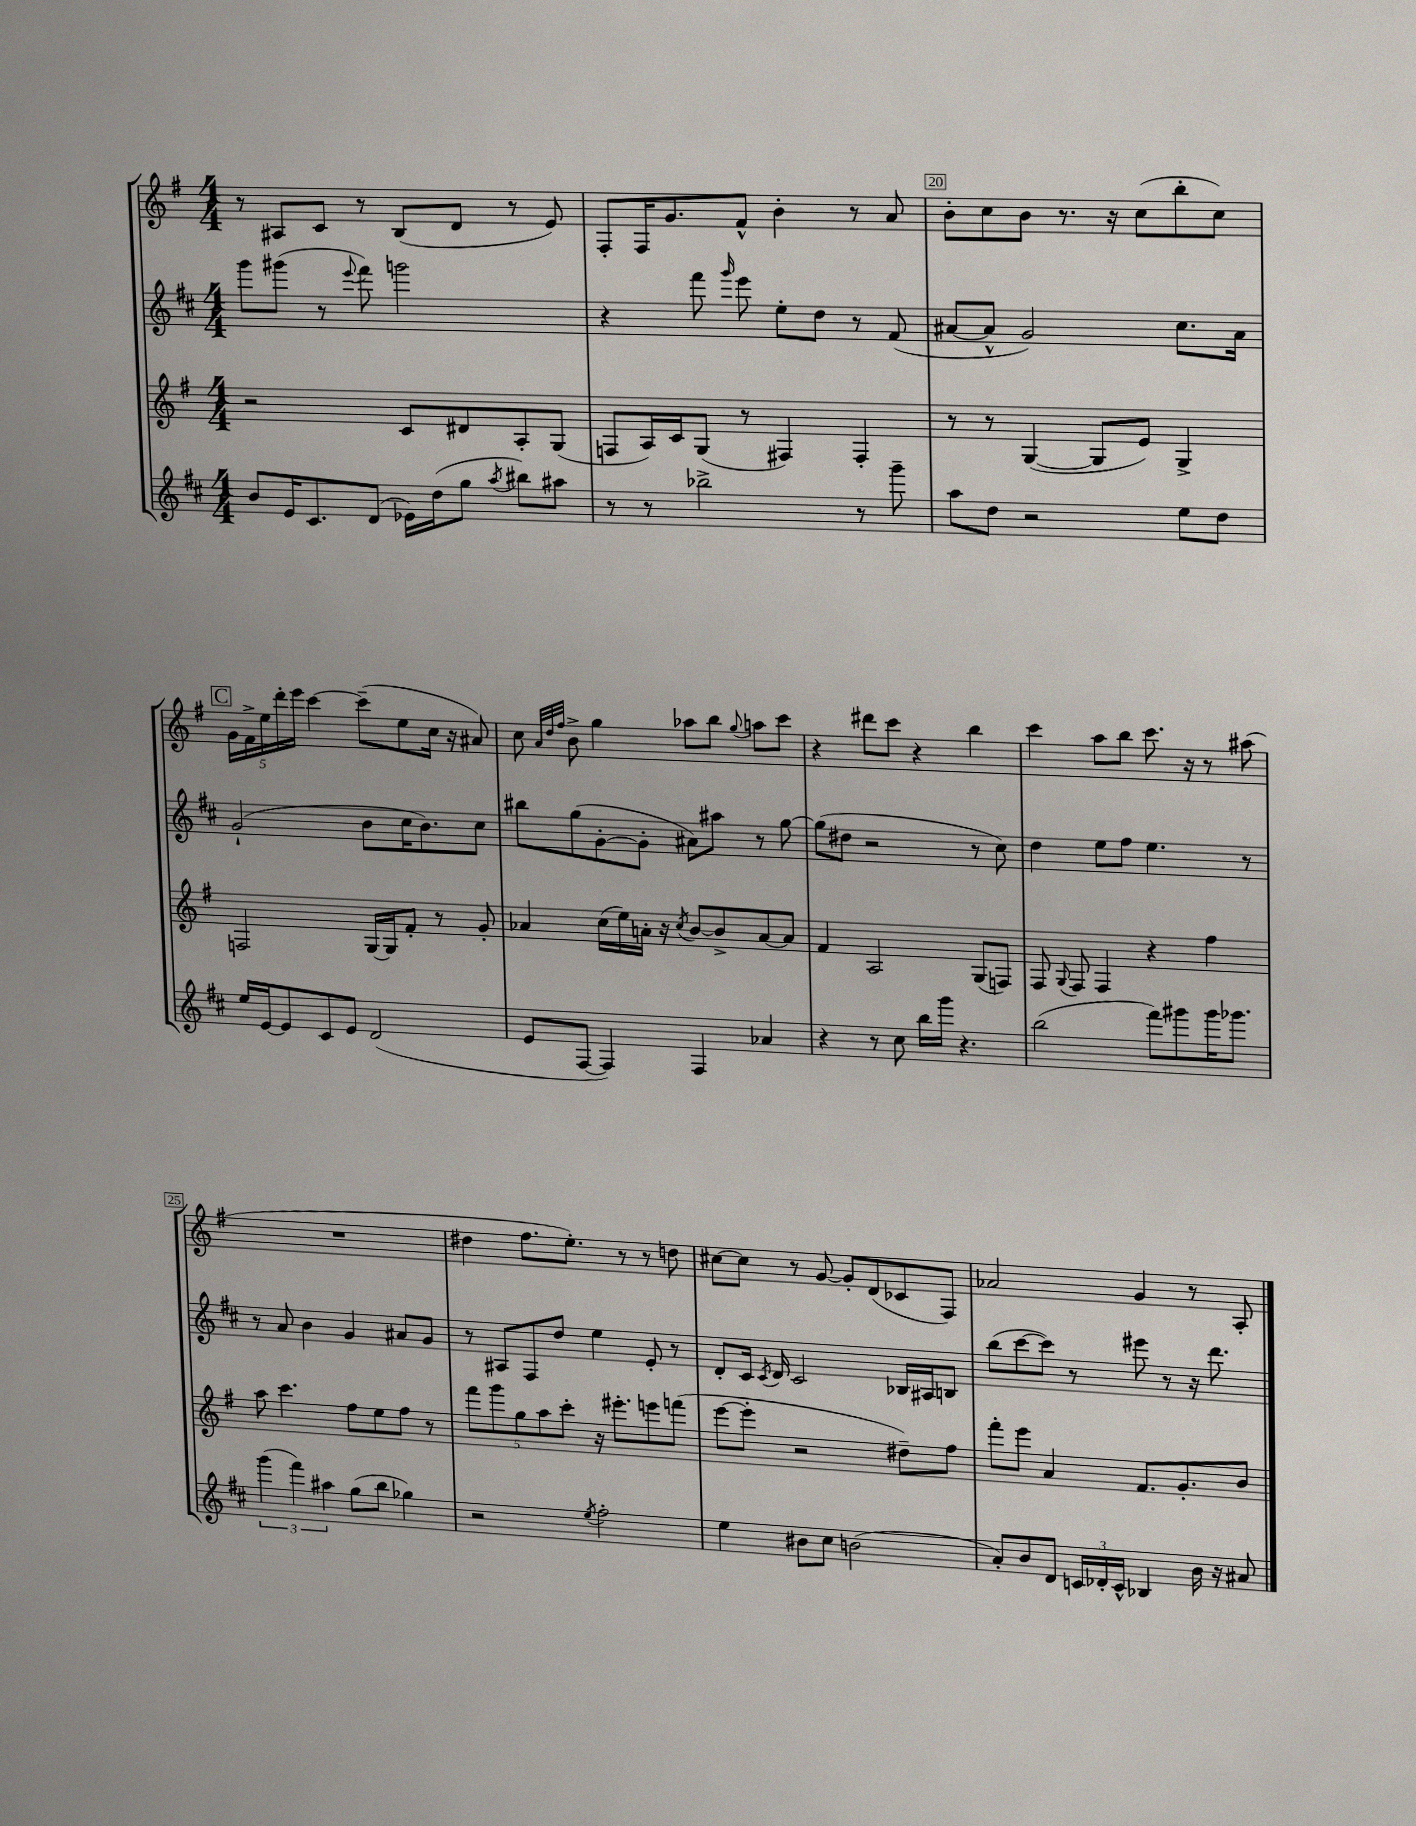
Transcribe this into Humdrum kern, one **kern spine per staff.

**kern	**kern	**kern	**kern
*staff4	*staff3	*staff2	*staff1
*clefG2	*clefG2	*clefG2	*clefG2
*k[f#c#]	*k[f#]	*k[f#c#]	*k[f#]
*M4/4	*M4/4	*M4/4	*M4/4
8b/L	2r	8ggg\L	8r
16e/K	.	(8ggg#\J	8A#/L
8.c#/	.	.	.
.	.	8r	8c/J
.	.	8qqeee/	.
(8d/J	.	8fff#\)	8r
16e-\LL)	8c/L	2ggg\	(8B/L
(16dd\J	.	.	.
8gg\J	8d#/	.	8d/J
8qaa/	.	.	.
8bb#\L)	8A'/	.	8r
8aa#\J	(8G/J	.	8e/)
=	=	=	=
8r	8F/L	4r	8F#'/L
8r	16A/L)	.	16F#/K
.	16c/J	.	8.g/
2bb-^\	(8G/J	8fff#\	.
.	.	16qqggg/	.
.	8r	8eee\	8f#^^/J
.	4F#/)	8ee'\L	4b'\
.	.	8dd\J	.
8r	4F#'/	8r	8r
8ggg~\	.	(8f#/	8a/
=	=	=	=
8aa\L	8r	[8a#/L	8b'\L
8dd\J	8r	8a#^^/]J	8cc\
2r	([4G/	2g/)	8b\J
.	.	.	8.r
.	8G/]L	.	.
.	.	.	16r
.	8e/J)	.	(8cc\L
8ee\L	4G^/	8.cc#\L	8bb'\
8dd\J	.	.	8cc\J)
.	.	16a#\Jk	.
=	=	=	=
16ee/LL	2F/	(2g`/	20g\LL
.	.	.	20f#^\
[16e/J	.	.	.
.	.	.	20ee\
8e/]	.	.	.
.	.	.	20ddd'\
.	.	.	20eee\JJ
8c#/	.	.	[4ccc\
8e/J	.	.	.
(2d/	[16G/LL	8b\L	(8ccc~\]L
.	16G/]J	.	.
.	8f#'/J	16cc#\K	8ee\
.	.	8.b\)	.
.	8r	.	16cc\Jk
.	.	.	16r
.	8g'/	8cc#\J	8a#/)
=	=	=	=
8e/L	4a-/	8bb#\L	8cc\
.	.	.	32qqa/LLL
.	.	.	32qqdd/
.	.	.	32qqff#/JJJ
[8F#/J	.	(8gg\	8b^\
4F#/])	(16cc\LL	[8g'\	4gg\
.	16ee\)	.	.
.	16a'\JJ	8g'\]J	.
.	16r	.	.
.	8qcc/	.	.
4F#/	[8b/L	8a#\L)	8aa-\L
.	8b^/]	8aa#\J	8bb\J
.	.	.	8qqgg/
4a-/	[8a/	8r	8aa\L
.	8a/]J	[8gg\	8ccc\J
=	=	=	=
4r	4f#/	(8gg\]L	4r
.	.	8dd#\J	.
8r	2A/	2r	8ddd#\L
8cc#\	.	.	8ccc\J
16bb\LL	.	.	4r
16ggg\JJ	.	.	.
4.r	.	.	.
.	(8G/L	8r	4bb\
.	8F/J)	8cc#\)	.
=	=	=	=
(2bb\	8F#/	4dd\	4ccc\
.	8qqG/	.	.
.	8F#/	.	.
.	4F#/	8ee\L	8aa\L
.	.	8ff#\J	8bb\J
8fff#\L)	4r	4.ee\	8.ccc\
8ggg#\	.	.	.
.	.	.	16r
16ggg#\K	4ff#\	.	8r
8.ggg-\J	.	.	.
.	.	8r	(8aa#\
=	=	=	=
(6ggg\	8aa\	8r	1r
.	4.ccc\	8a/	.
6fff#\)	.	.	.
.	.	4b\	.
6aa#\	.	.	.
(8gg\L	8ff#\L	4g/	.
8bb\J	8ee\	.	.
4gg-\)	8ff#\J	8a#/L	.
.	8r	8g/J	.
=	=	=	=
2r	10fff#\L	8r	4dd#\
.	10ggg\	.	.
.	.	8A#/L	.
.	10gg\	.	.
.	.	8F#/	8.ff#\L
.	10aa\	.	.
.	.	8dd/J	.
.	10ccc'\J	.	.
.	.	.	8.ee'\J)
8qee/	.	.	.
2ff#'\	16r	4ee\	.
.	8.eee#'\L	.	.
.	.	.	8r
.	8eee\	8e'/	8r
.	(8fff\J	8r	8dd\
=	=	=	=
4ee\	[8eee\L	8d'/L	[8cc#\L
.	8eee'\]J	16c#/Jk	8cc#\]J
.	.	8qc#/	.
.	.	16d/	.
8b#\L	2r	2c#/	8r
8cc#\J	.	.	[8g/
(2b\	.	.	8g'/]L
.	.	.	(8d/
.	8dd#~\L)	16B-/LL	8c-/
.	.	16A#/J	.
.	8ff#\J	8B/J	8F#/J)
=	=	=	=
8a'/L)	8fff#'\L	(8bb\L	2a-/
8b/	8eee\J	[8ccc#\	.
8d/J	4a/	8ccc#\]J)	.
24c/LL	.	8r	.
24d-'/	.	.	.
24c^^/JJ	.	.	.
4B-/	8.f#/L	8eee#\	4g/
.	.	8r	.
.	8.g'/	.	.
16b\	.	16r	8r
16r	.	8.ddd\	.
8a#/	8b/J	.	8A'/
==	==	==	==
*-	*-	*-	*-
